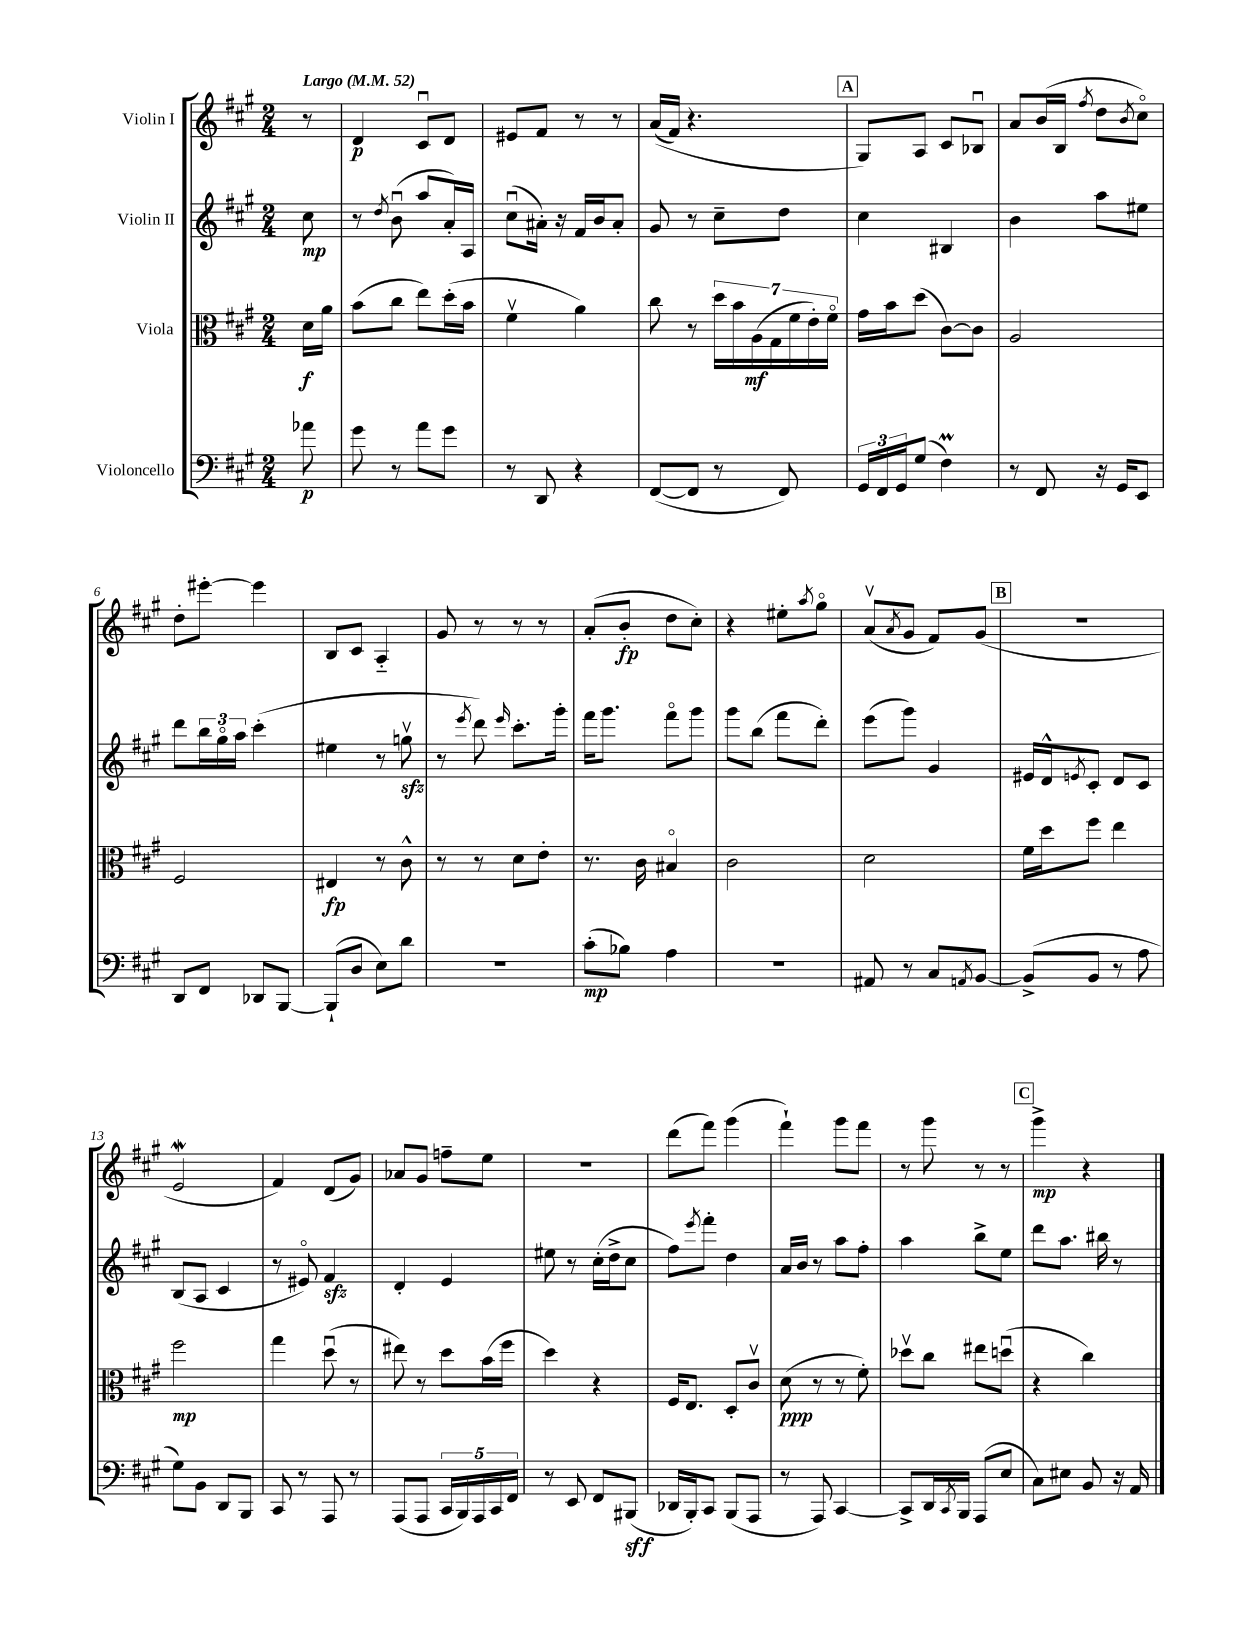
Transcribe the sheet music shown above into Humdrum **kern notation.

**kern	**kern	**kern	**kern
*staff4	*staff3	*staff2	*staff1
*clefF4	*clefC3	*clefG2	*clefG2
*k[f#c#g#]	*k[f#c#g#]	*k[f#c#g#]	*k[f#c#g#]
*M2/4	*M2/4	*M2/4	*M2/4
*MM52	*MM52	*MM52	*MM52
8a-	16d	8cc#	8r
.	16a	.	.
=	=	=	=
8g#	(8b	8r	4d
.	.	8qdd	.
8r	8cc#	(8bu	.
8a	8ee)	8aa	8c#u
8g#	(16dd'	16a')	8d
.	16b	16A	.
=	=	=	=
8r	4f#v	(8cc#u	8e#
8DD	.	16a#')	8f#
.	.	16r	.
4r	4a)	16f#	8r
.	.	16b	.
.	.	8a#'	8r
=	=	=	=
([8FF#	8cc#	8g#	&((16a
.	.	.	16f#)
8FF#]	8r	8r	4.r
8r	28dd	8cc#~	.
.	28b	.	.
.	(28A	.	.
.	28G#	.	.
8FF#)	.	8dd	.
.	28f#	.	.
.	28e')	.	.
.	28f#o	.	.
=	=	=	=
24GG#	16g#	4cc#	8G#&)
24FF#	.	.	.
.	16b	.	.
24GG#	.	.	.
(8G#	(8dd	.	8A
4F#)	[8c#)	4B#	8c#
.	8c#]	.	8B-u
=	=	=	=
8r	2A	4b	8a
8FF#	.	.	(16b
.	.	.	16B
.	.	.	8qff#
16r	.	8aa	8dd
16GG#	.	.	.
.	.	.	8qb
8EE	.	8ee#	8cc#o)
=	=	=	=
8DD	2F#	8ddd	8dd'
8FF#	.	24bb	[8eee#'
.	.	24gg#o	.
.	.	24aa	.
8DD-	.	(4ccc#'	4eee#]
[8BBB	.	.	.
=	=	=	=
(8BBB`]	4E#	4ee#	8B
8D	.	.	8c#
8E)	8r	8r	4A'~
8d	8c#^^	8ggv	.
=	=	=	=
2r	8r	8r	8g#
.	.	8qeee	.
.	8r	8ddd)	8r
.	.	16qqeee	.
.	8d	8.ccc#'	8r
.	8e'	.	8r
.	.	16ggg#'	.
=	=	=	=
(8c#'	8.r	16fff#	(8a'
.	.	8.ggg#	.
8B-)	.	.	8b'
.	16c#	.	.
4A	4B#o	8fff#o	8dd
.	.	8ggg#	8cc#')
=	=	=	=
2r	2c#	8ggg#	4r
.	.	(8bb	.
.	.	8fff#	8ee#'
.	.	.	8qaa
.	.	8ddd')	8gg#o
=	=	=	=
8AA#	2d	(8eee	(8av
.	.	.	8qa
8r	.	8ggg#)	8g#
8C#	.	4g#	8f#)
8qAA	.	.	.
[8BB	.	.	(8g#
=	=	=	=
(8BB^]	16f#	16e#	2r
.	16dd	16d^^	.
.	.	8qe	.
8BB	8ff#	8c#'	.
8r	4ee	8d	.
8A	.	8c#	.
=	=	=	=
8G#)	2ff#	(8B	2e
8BB	.	8A	.
8DD	.	4c#	.
8BBB	.	.	.
=	=	=	=
8CC#	4gg#	8r	4f#)
8r	.	8e#o)	.
8AAA	(8ddu	4f#	(8d
8r	8r	.	8g#)
=	=	=	=
(8AAA	8ee#)	4d'	8a-
8AAA	8r	.	8g#
20CC#	8dd	4e	8ff~
20BBB)	.	.	.
20AAA	.	.	.
.	(16b	.	8ee
20CC#	.	.	.
.	16ff#	.	.
20FF#	.	.	.
=	=	=	=
8r	4dd)	8ee#	2r
8EE	.	8r	.
8FF#	4r	(16cc#'	.
.	.	16dd^	.
(8BBB#	.	8cc#	.
=	=	=	=
16DD-	16F#	8ff#)	(8ddd
16BBB')	8.E	.	.
.	.	8qeee	.
8CC#	.	8fff#'	8fff#)
(8BBB	8D'	4dd	(4ggg#
8AAA	8c#v	.	.
=	=	=	=
8r	(8d	16a	4fff#`)
.	.	16b	.
8AAA)	8r	8r	.
[4CC#	8r	8aa	8ggg#
.	8f#')	8ff#'	8fff#
=	=	=	=
8CC#^]	8dd-v	4aa	8r
16DD	8cc#	.	8ggg#
8qCC#	.	.	.
16BBB	.	.	.
(8AAA	8ee#	8bb^	8r
8E	(8ddu	8ee	8r
=	=	=	=
8C#)	4r	8ddd	4ggg#^
8E#	.	8.aa	.
8BB	4cc#)	.	4r
.	.	16bb#	.
16r	.	8r	.
16AA	.	.	.
==	==	==	==
*-	*-	*-	*-
